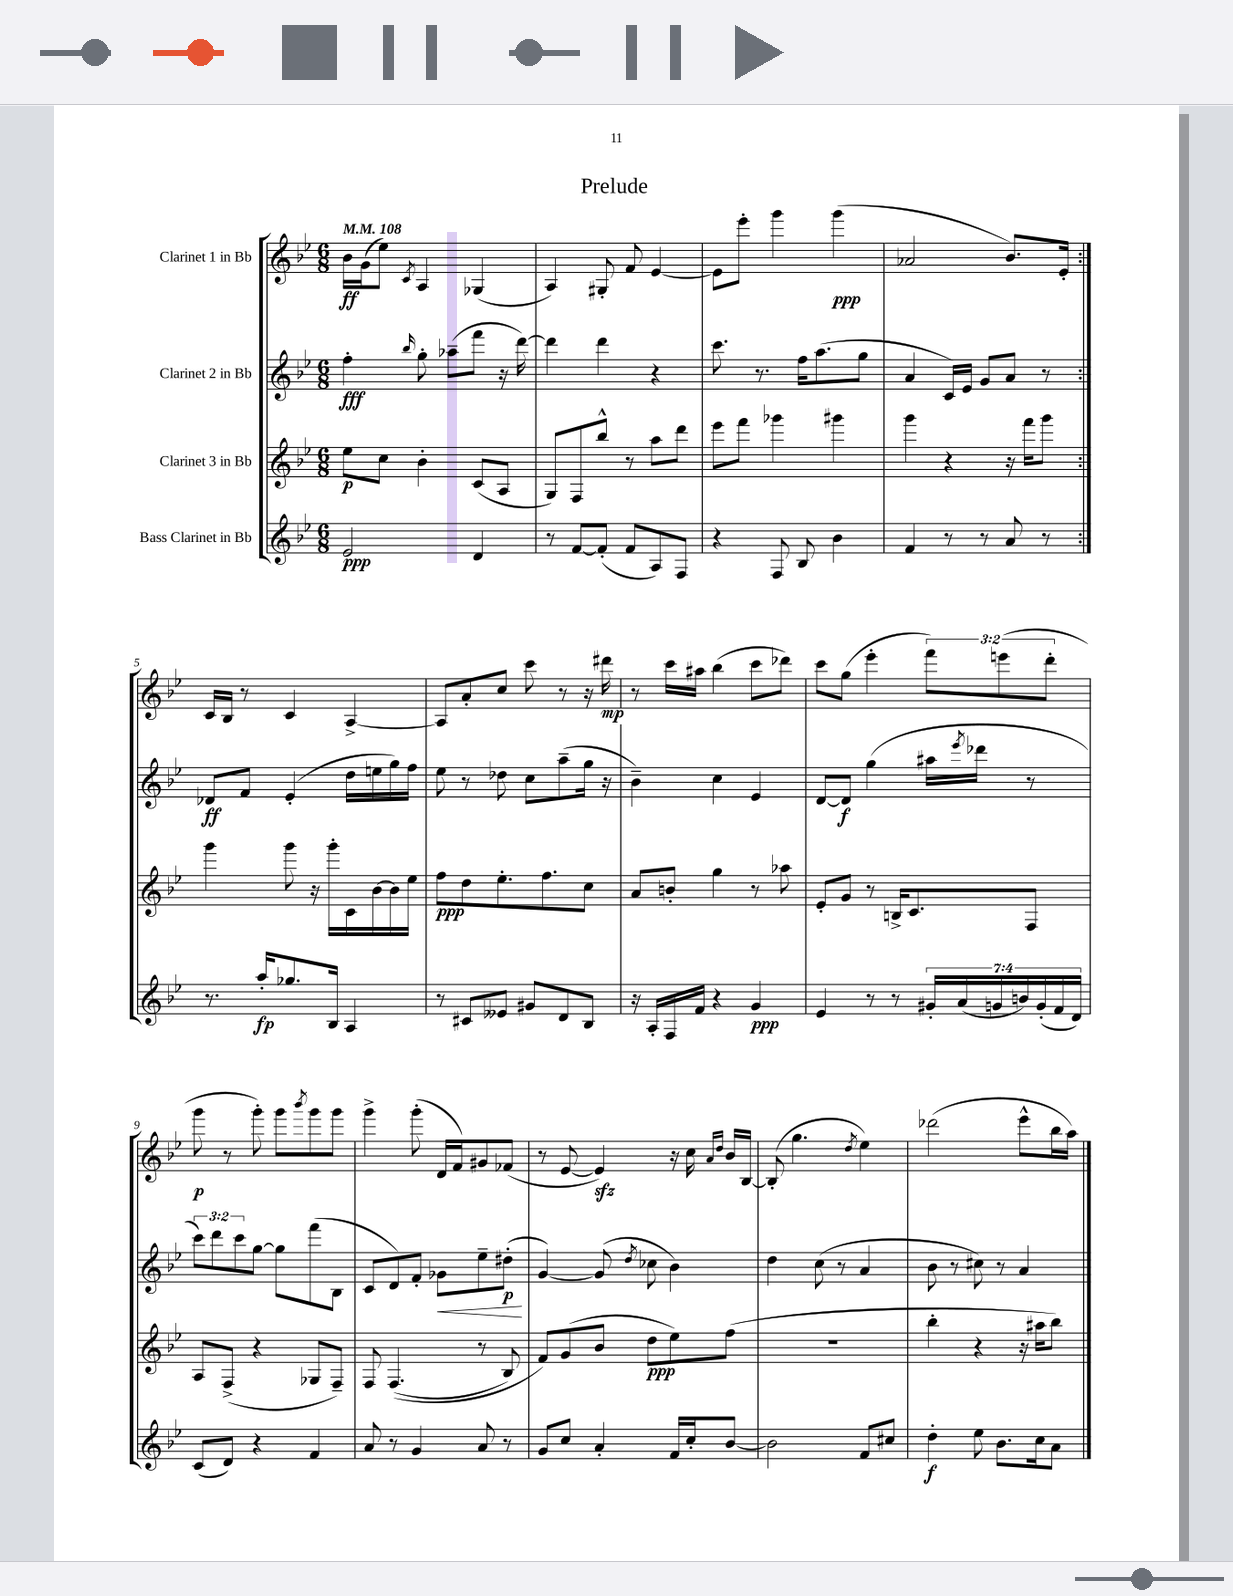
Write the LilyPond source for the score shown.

\header { title = "Prelude" }
<<
\new StaffGroup <<
\new Staff = "s0" \with { instrumentName = "Clarinet 1 in Bb" } {
    \clef treble \key bes \major \numericTimeSignature \time 6/8 \override Staff.TupletNumber.text = #tuplet-number::calc-fraction-text \tempo 4 = 108
    \repeat volta 2 { bes'16\ff g'16( ees''8) \acciaccatura { c'8 } a4 ges4( |
    a4) gis8-. f'8 ees'4~ |
    ees'8 ees'''8-. g'''4 g'''4\ppp( |
    aes'2 bes'8.) ees'16-. | }
    c'16 bes16 r8 c'4 a4~-> |
    a8 a'8-. c''8 c'''8 r8 r16 dis'''16\mp |
    r8 c'''16 ais''16 bes''4( c'''8 des'''8) |
    c'''8 g''8( ees'''4-. \tuplet 3/2 { f'''8) e'''8( d'''8-. } |
    g'''8\p r8 g'''8-.) g'''8 \acciaccatura { bes'''8 } g'''8 g'''8 |
    g'''4-> g'''8-.( d'16 f'16) gis'8 fes'8( |
    r8 ees'8~ ees'4\sfz) r16 c''16 \grace { a'16 d''16 } bes'16 bes16~ |
    bes8-.( g''4. \acciaccatura { d''8 } ees''4) |
    des'''2( ees'''8-^ bes''16 a''16) \bar "|." |
}
\new Staff = "s1" \with { instrumentName = "Clarinet 2 in Bb" } {
    \clef treble \key bes \major \numericTimeSignature \time 6/8 \override Staff.TupletNumber.text = #tuplet-number::calc-fraction-text
    \repeat volta 2 { f''4-.\fff \grace { bes''16 } g''8-. aes''8--( f'''8 r16 d'''16~) |
    d'''4 d'''4 r4 |
    c'''8. r8. f''16 a''8.( g''8 |
    a'4 c'16) ees'16 g'8 a'8 r8 | }
    des'8\ff f'8 ees'4-.( d''16 e''16 g''16) f''16 |
    ees''8 r8 des''8 c''8 a''8--( g''16 r16 |
    bes'4--) c''4 ees'4 |
    d'8~ d'8\f g''4( ais''16 \acciaccatura { ees'''8 } des'''16 r8 |
    \tuplet 3/2 { c'''8) d'''8 c'''8 } g''8~ g''8 f'''8( bes8 |
    c'8 d'8) f'8-. ges'8\< ees''8-- dis''8-.\p\!( |
    g'4~) g'8( \acciaccatura { d''8 } ces''8 bes'4) |
    d''4 c''8( r8 a'4 |
    bes'8 r8 cis''8) r8 a'4 \bar "|." |
}
\new Staff = "s2" \with { instrumentName = "Clarinet 3 in Bb" } {
    \clef treble \key bes \major \numericTimeSignature \time 6/8
    \repeat volta 2 { ees''8\p c''8 bes'4-. c'8( a8 |
    g8) f8 bes''8-^ r8 a''8 d'''8 |
    ees'''8 f'''8 ges'''4 gis'''4 |
    g'''4 r4 r16 f'''16 g'''8 | }
    g'''4 g'''8 r16 g'''16-. c'16 bes'16~ bes'16 ees''16 |
    f''8\ppp d''8 ees''8.-. f''8. c''8 |
    a'8 b'8-. g''4 r8 aes''8 |
    ees'8-. g'8 r8 b16-> c'8. f8 |
    a8 f8->( r4 ges8 f8--) |
    f8 f4.(\( r8 bes8) |
    f'8\) g'8( bes'8 d''8\ppp ees''8) f''8( |
    R2. |
    bes''4-. r4 r16 ais''16 bes''8) \bar "|." |
}
\new Staff = "s3" \with { instrumentName = "Bass Clarinet in Bb" } {
    \clef treble \key bes \major \numericTimeSignature \time 6/8 \override Staff.TupletNumber.text = #tuplet-number::calc-fraction-text
    \repeat volta 2 { ees'2\ppp d'4 |
    r8 f'8~ f'8-.( f'8 a8) f8 |
    r4 f8 bes8 bes'4 |
    f'4 r8 r8 a'8 r8 | }
    r8. a''16-.\fp ges''8. bes16 a4 |
    r8 cis'8 eeses'8 gis'8 d'8 bes8 |
    r16 a16-. f16 f'16 r4 g'4\ppp |
    ees'4 r8 r8 \tuplet 7/4 { gis'16-. a'16( g'16 b'16) g'16-.( f'16 d'16) } |
    c'8( d'8) r4 f'4 |
    a'8 r8 g'4 a'8 r8 |
    g'8 c''8 a'4-. f'16 c''16-. bes'8~ |
    bes'2 f'8 cis''8 |
    d''4-.\f ees''8 bes'8. c''16 a'8 \bar "|." |
}
>>
>>
